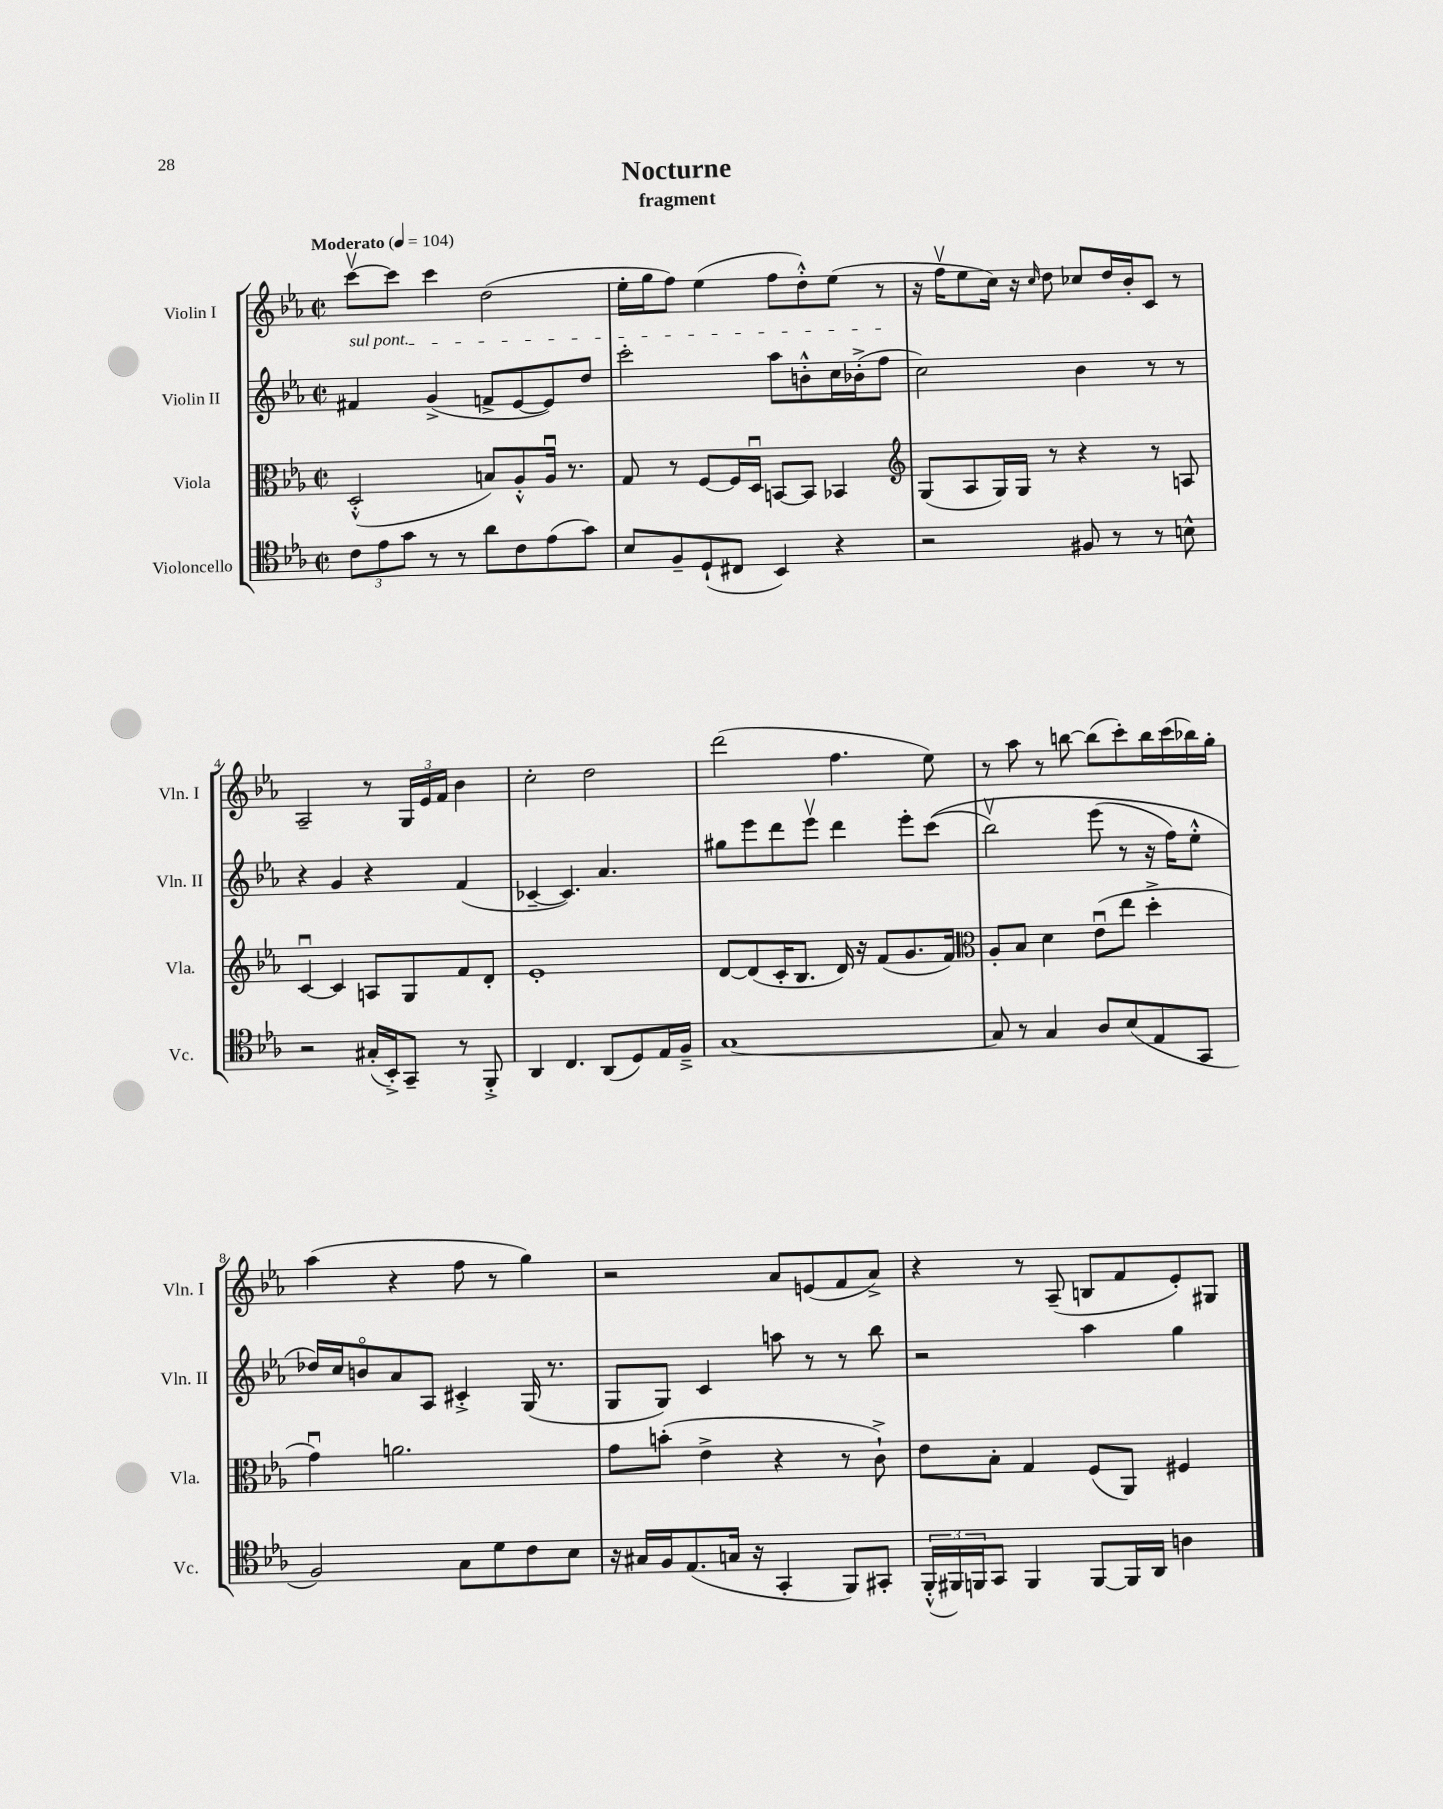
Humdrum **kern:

**kern	**kern	**kern	**kern
*part4	*part3	*part2	*part1
*staff4	*staff3	*staff2	*staff1
*I"Violoncello	*I"Viola	*I"Violin II	*I"Violin I
*I'Vc.	*I'Vla.	*I'Vln. II	*I'Vln. I
*clefC4	*clefC3	*clefG2	*clefG2
*k[b-e-a-]	*k[b-e-a-]	*k[b-e-a-]	*k[b-e-a-]
*M2/2	*M2/2	*M2/2	*M2/2
*met(c|)	*met(c|)	*met(c|)	*met(c|)
*MM104	*MM104	*MM104	*MM104
=1	=1	=1	=1
!	!	!	!LO:TX:a:B:t=Moderato
!	!	!LO:TX:a:i:t=sul pont.	!
12c\L	(2D'^^/	4f#X/	[8cccv\L
12e-\	.	.	.
.	.	.	8ccc\J]
12g\J	.	.	.
8r	.	(4g^/	4ccc\
8r	.	.	.
8a-\L	8Bn/L)	8fn^/L	(2dd\
8c\	8A-'^^/	[8e-/	.
(8e-\	16A-u/Jk	8e-/])	.
.	8.r	.	.
8g\J)	.	8dd/J	.
=2	=2	=2	=2
8B-/L	8G/	2ccc'\	16ee-'\LL
.	.	.	16gg\J
8F~/	8r	.	8ff\J)
(8D`/	[8F/L	.	(4ee-\
8C#X/J	16F/L]	.	.
.	16Du/JJ	.	.
4BB-/)	[8BBn/L	8aa-\L	8ff\L
.	8BB/J]	8bn'^^\	8dd'^^\)
4r	4BB-X/	16cc\L	(8ee-\J
.	.	(16b-X'^\J	.
.	.	8ff\J	8r
=3	=3	=3	=3
*	*clefG2	*	*
2r	(8G/L	2cc\)	16r
.	.	.	16ffv\KL
.	8A-/	.	8ee-\
.	16G/L)	.	16cc\Jk)
.	16G/JJ	.	16r
.	.	.	16qqcc/
.	8r	.	8dd\
8F#X/	4r	4b-\	8cc-X/L
8r	.	.	16dd/L
.	.	.	16b-'/J
8r	8r	8r	8c/J
8Bn^^\	8An/	8r	8r
!!LO:LB:g=z
=4	=4	=4	=4
2r	[4cu/	4r	2A-~/
.	4c/]	4g/	.
(16G#X'/LL	8An/L	4r	8r
16BB-'^/J)	.	.	.
8GG~/J	8G/	.	24G/LL
.	.	.	24e-/
.	.	.	24f/JJ
8r	8f/	(4f/	4b-\
8FF'^/	8d'/J	.	.
=5	=5	=5	=5
4AA-/	1e-'	[4c-X~/	2cc'\
4.C/	.	4.c-/])	.
.	.	.	2dd\
(8AA-/L	.	4.a-/	.
8D/)	.	.	.
16E-/L	.	.	.
16F~^/JJ	.	.	.
=6	=6	=6	=6
[1G	[8d/L	8gg#X\L	(2ddd\
.	(8d/]	8eee-\	.
.	16c'/K	8ddd\	.
.	8.B-/J	.	.
.	.	8eee-v\J	.
.	16d/)	4ddd\	4.ff\
.	16r	.	.
.	(8f/L	.	.
.	8.g/	8eee-'\L	.
.	.	((8ccc\J	8ee-\)
.	16f/Jk)	.	.
=7	=7	=7	=7
*	*clefC3	*	*
8G/]	8A-'/L	2bb-v\)	8r
8r	8B-/J	.	8aa-\
4G/	4d\	.	8r
.	.	.	[8bbn\
8A-/L	(8e-u\L	(8eee-\	(8bb\L]
(8B-/	8ee-\J	8r	8ccc'\)
8E-/	4dd'^\	16r	16bb\L
.	.	16ff\KL)	(16ccc\
8GG/J	.	8ee-'^^\J	16bb-X\)
.	.	.	16gg'\JJ
!!LO:LB:g=z
=8	=8	=8	=8
2F/)	4gu\)	16dd-X/LL)	(4aa-\
.	.	16cc/J	.
.	.	8bn/	.
.	2.an\	8a-/	4r
.	.	8A-/J	.
8G\L	.	4c#X'^/	8ff\
8d\	.	.	8r
8c\	.	(16G/	4gg\)
.	.	8.r	.
8B-\J	.	.	.
=9	=9	=9	=9
16r	8g\L	8G/L	2r
16G#X/LL	.	.	.
16F/J	(8bn'\J	8G/J)	.
(8.E-/	.	.	.
.	4e-^\	4c/	.
16Gn/Jk	.	.	.
16r	.	.	.
4GG'/	4r	8aan\	8a-/L
.	.	8r	(8en/
8FF/L)	8r	8r	8f/
8GG#X'/J	8c`^\)	8bb-\	8a-^/J)
=10	=10	=10	=10
(24FF'^^/LL	8e-\L	2r	4r
24FF#X/)	.	.	.
24FFn/J	.	.	.
8GG/J	8B-'\J	.	.
4FF/	4G/	.	8r
.	.	.	(8A-~/
[8FF/L	(8F/L	4aa-\	8Bn/L
16FF/L]	8AA-/J)	.	8f/
16AA-/JJ	.	.	.
4An\	4F#X/	4gg\	8e-'/)
.	.	.	8G#X/J
==	==	==	==
*-	*-	*-	*-
